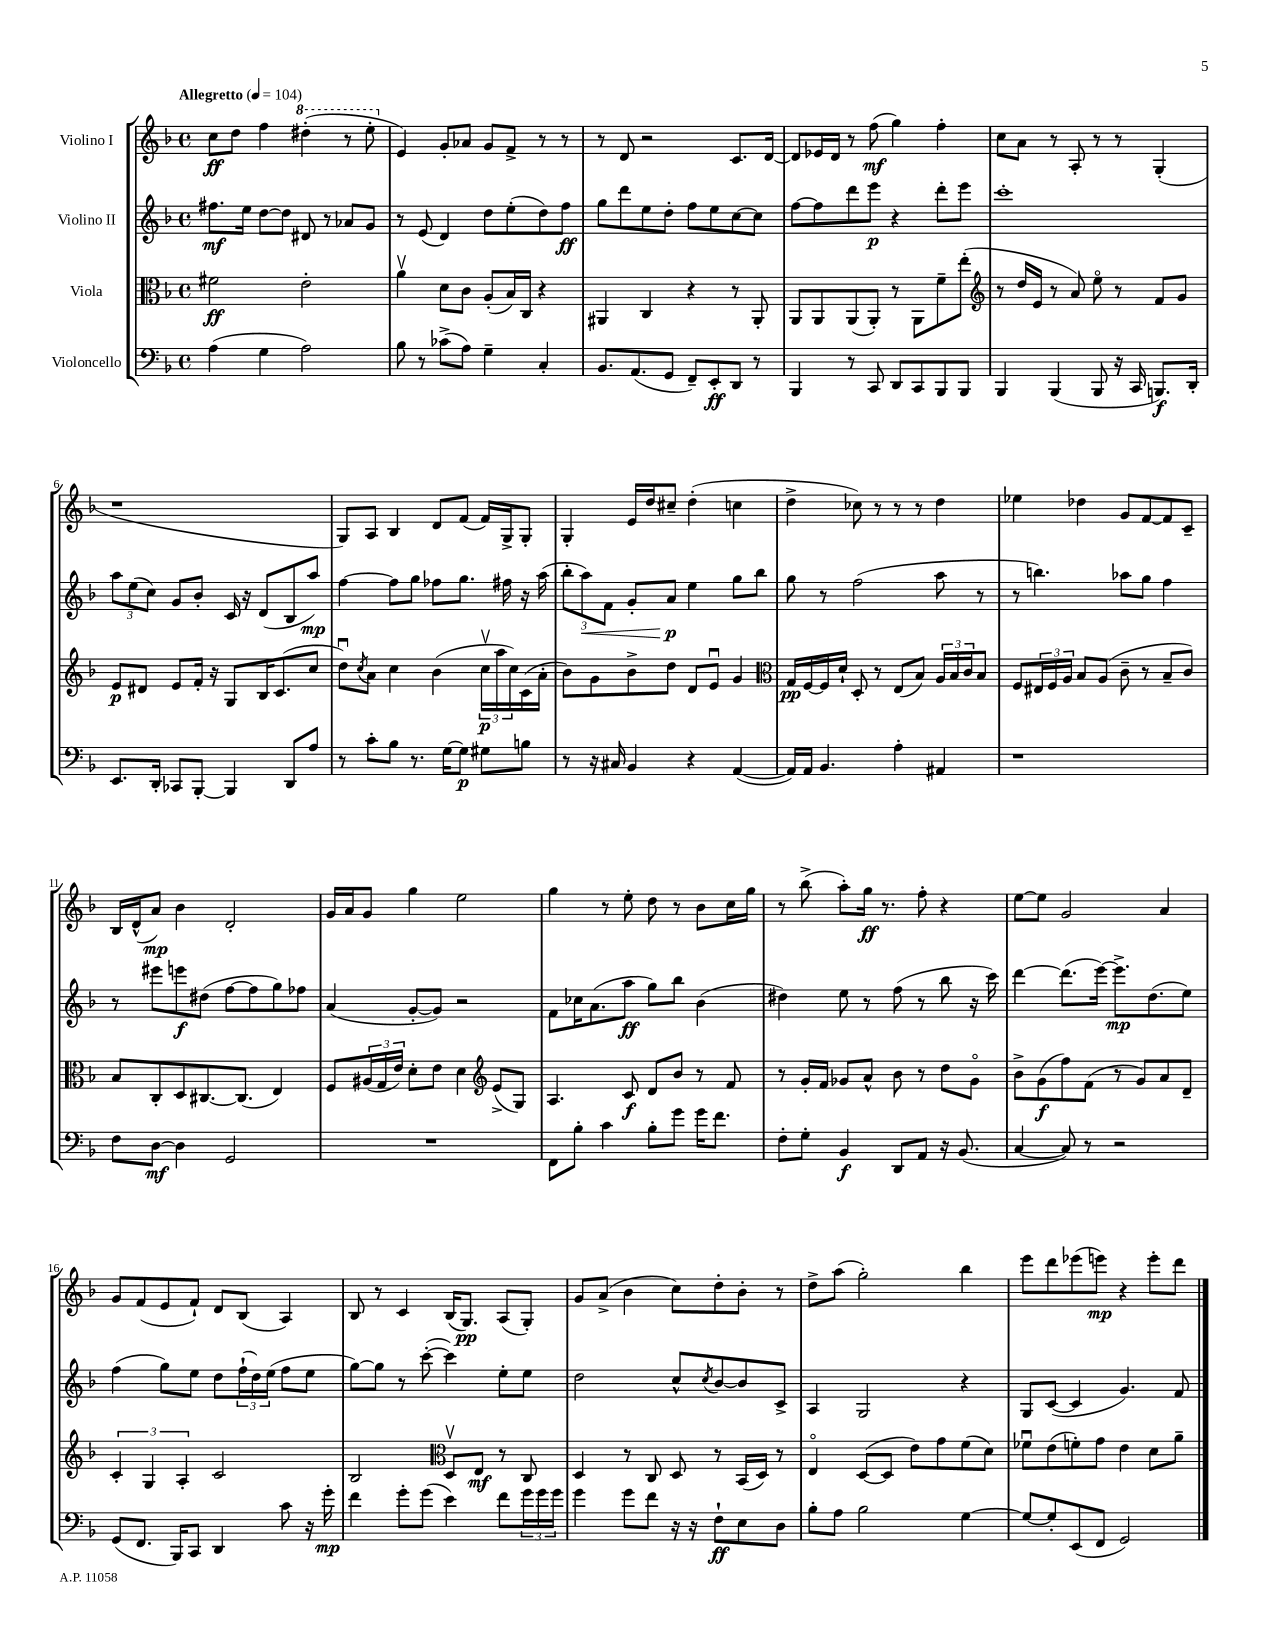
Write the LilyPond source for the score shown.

<<
\new StaffGroup <<
\new Staff = "s0" \with { instrumentName = "Violino I" } {
    \clef treble \key f \major \defaultTimeSignature \time 4/4 \tempo "Allegretto" 4 = 104
    c''8\ff d''8 f''4 \ottava #1 dis'''4-.( r8 e'''8-. \ottava #0 |
    e'4) g'8-. aes'8 g'8 f'8-> r8 r8 |
    r8 d'8 r2 c'8. d'16~ |
    d'8 ees'16 d'16 r8 f''8\mf( g''4) f''4-. |
    c''8 a'8 r8 a8-. r8 r8 g4-.( |
    r1 |
    g8) a8 bes4 d'8 f'8( f'16) g16-> g8-. |
    g4-. e'16 d''16 cis''8-- d''4-.( c''4 |
    d''4-> ces''8) r8 r8 r8 d''4 |
    ees''4 des''4 g'8 f'8~ f'8 c'8-- |
    bes16 d'16-^( a'8\mp) bes'4 d'2-. |
    g'16 a'16 g'8 g''4 e''2 |
    g''4 r8 e''8-. d''8 r8 bes'8 c''16 g''16 |
    r8 bes''8->( a''8-.) g''16\ff r8. f''8-. r4 |
    e''8~ e''8 g'2 a'4 |
    g'8 f'8( e'8 f'8-!) d'8 bes8( a4) |
    bes8 r8 c'4 bes16( g8.\pp) a8( g8-.) |
    g'8 a'8->( bes'4 c''8) d''8-. bes'8-. r8 |
    d''8-> a''8( g''2-.) bes''4 |
    e'''8 d'''8 ees'''8( e'''8\mp) r4 e'''8-. d'''8 \bar "|." |
}
\new Staff = "s1" \with { instrumentName = "Violino II" } {
    \clef treble \key f \major \defaultTimeSignature \time 4/4
    fis''8.\mf e''16 d''8~ d''8 dis'8 r8 aes'8 g'8 |
    r8 e'8( d'4) d''8 e''8-.( d''8) f''8\ff |
    g''8 d'''8 e''8 d''8-. f''8 e''8 c''8~ c''8 |
    f''8~ f''8 d'''8 e'''8\p r4 d'''8-. e'''8 |
    c'''1-. |
    \tuplet 3/2 { a''8 e''8( c''8) } g'8 bes'8-. c'16 r16 d'8( bes8 a''8\mp) |
    f''4~ f''8 g''8 fes''8 g''8. fis''16 r16 a''16( |
    \tuplet 3/2 { bes''8-. a''8\<) f'8 } g'8-. a'8\p\! e''4 g''8 bes''8 |
    g''8 r8 f''2( a''8 r8 |
    r8 b''4.) aes''8 g''8 f''4 |
    r8 eis'''8 e'''8\f dis''8( f''8~ f''8 g''8) fes''8 |
    a'4( g'8~-. g'8) r2 |
    f'8 ces''16 a'8.( a''8\ff g''8) bes''8 bes'4( |
    dis''4) e''8 r8 f''8( r8 bes''8 r16 c'''16) |
    d'''4~ d'''8.( e'''16~) e'''8.->\mp d''8.( e''8) |
    f''4( g''8) e''8 d''8 \tuplet 3/2 { f''16-!( d''16) e''16( } f''8 e''8 |
    g''8~) g''8 r8 c'''8~-.( c'''4) e''8-. e''8 |
    d''2 c''8-^ \acciaccatura { c''8 } bes'8~ bes'8 c'8-> |
    a4 g2 r4 |
    g8 c'8~( c'4 g'4.) f'8 \bar "|." |
}
\new Staff = "s2" \with { instrumentName = "Viola" } {
    \clef alto \key f \major \defaultTimeSignature \time 4/4
    fis'2\ff e'2-. |
    a'4\upbow d'8 c'8 a8-.( bes16) c16 r4 |
    ais,4 c4 r4 r8 ais,8-. |
    a,8 a,8 a,8( a,8-.) r8 a,8 f'8-- e''8-.( |
    \clef treble r8 d''16 e'16 r8 a'8) e''8\flageolet r8 f'8 g'8 |
    e'8\p dis'8 e'8 f'16-. r16 g8 bes16 c'8.( c''8 |
    d''8\downbow) \acciaccatura { c''8 } a'8 c''4 bes'4( \tuplet 3/2 { c''16\upbow\p a''16 c''16) } c'16( a'16-. |
    bes'8) g'8 bes'8-> d''8 d'8 e'8\downbow g'4 |
    \clef alto g16\pp f16~ f16 d'16-! d8-. r8 e8( bes8) \tuplet 3/2 { a16 bes16 c'16 } bes8 |
    f8 \tuplet 3/2 { eis16 f16 a16 } bes8 a8( c'8-- r8 bes8-- c'8) |
    bes8 c8-. d8 cis8.~ cis8.( e4) |
    f8 \tuplet 3/2 { ais16( g16 e'16) } d'8-. e'8 d'4 \clef treble e'8->( g8) |
    a4. c'8\f d'8 bes'8 r8 f'8 |
    r8 g'16-. f'16 ges'8 a'8-^ bes'8 r8 d''8 ges'8\flageolet |
    bes'8-> g'8\f( f''8) f'8( r8 g'8) a'8 d'8-- |
    \tuplet 3/2 { c'4-. g4 a4-. } c'2 |
    bes2 \clef alto d8\upbow e8\mf r8 c8 |
    d4 r8 c8 d8 r8 bes,16( d16) r8 |
    e4\flageolet d8~( d8 e'8) g'8 f'8( d'8) |
    fes'8\downbow e'8( f'8-.) g'8 e'4 d'8 a'8-- \bar "|." |
}
\new Staff = "s3" \with { instrumentName = "Violoncello" } {
    \clef bass \key f \major \defaultTimeSignature \time 4/4
    a4( g4 a2) |
    bes8 r8 ces'8->( a8) g4-- c4-. |
    bes,8. a,8.( g,8 f,8--) e,8-.\ff d,8 r8 |
    bes,,4 r8 c,8 d,8 c,8 bes,,8 bes,,8 |
    bes,,4 bes,,4( bes,,8 r16 c,16 b,,8.\f) d,16-. |
    e,8. d,16-. ces,8 bes,,8~-. bes,,4 d,8 a8 |
    r8 c'8-. bes8 r8. g16~ g8\p gis8 b8 |
    r8 r16 cis16 bes,4 r4 a,4~( |
    a,16) a,16 bes,4. a4-. ais,4 |
    r1 |
    f8 d8~\mf d4 g,2 |
    R1 |
    f,8 bes8-. c'4 bes8-. g'8 g'16 f'8. |
    f8-. g8-. bes,4\f d,8 a,8 r16 bes,8.( |
    c4~ c8) r8 r2 |
    g,8( f,8. bes,,16) c,8 d,4 c'8 r16 g'16-.\mp |
    f'4 g'8-. g'8( e'4) f'8 \tuplet 3/2 { g'16 g'16 g'16 } |
    g'4 g'8 f'8 r16 r16 f8-!\ff e8 d8 |
    bes8-. a8 bes2 g4~ |
    g8~ g8-. e,8( f,8 g,2) \bar "|." |
}
>>
>>
